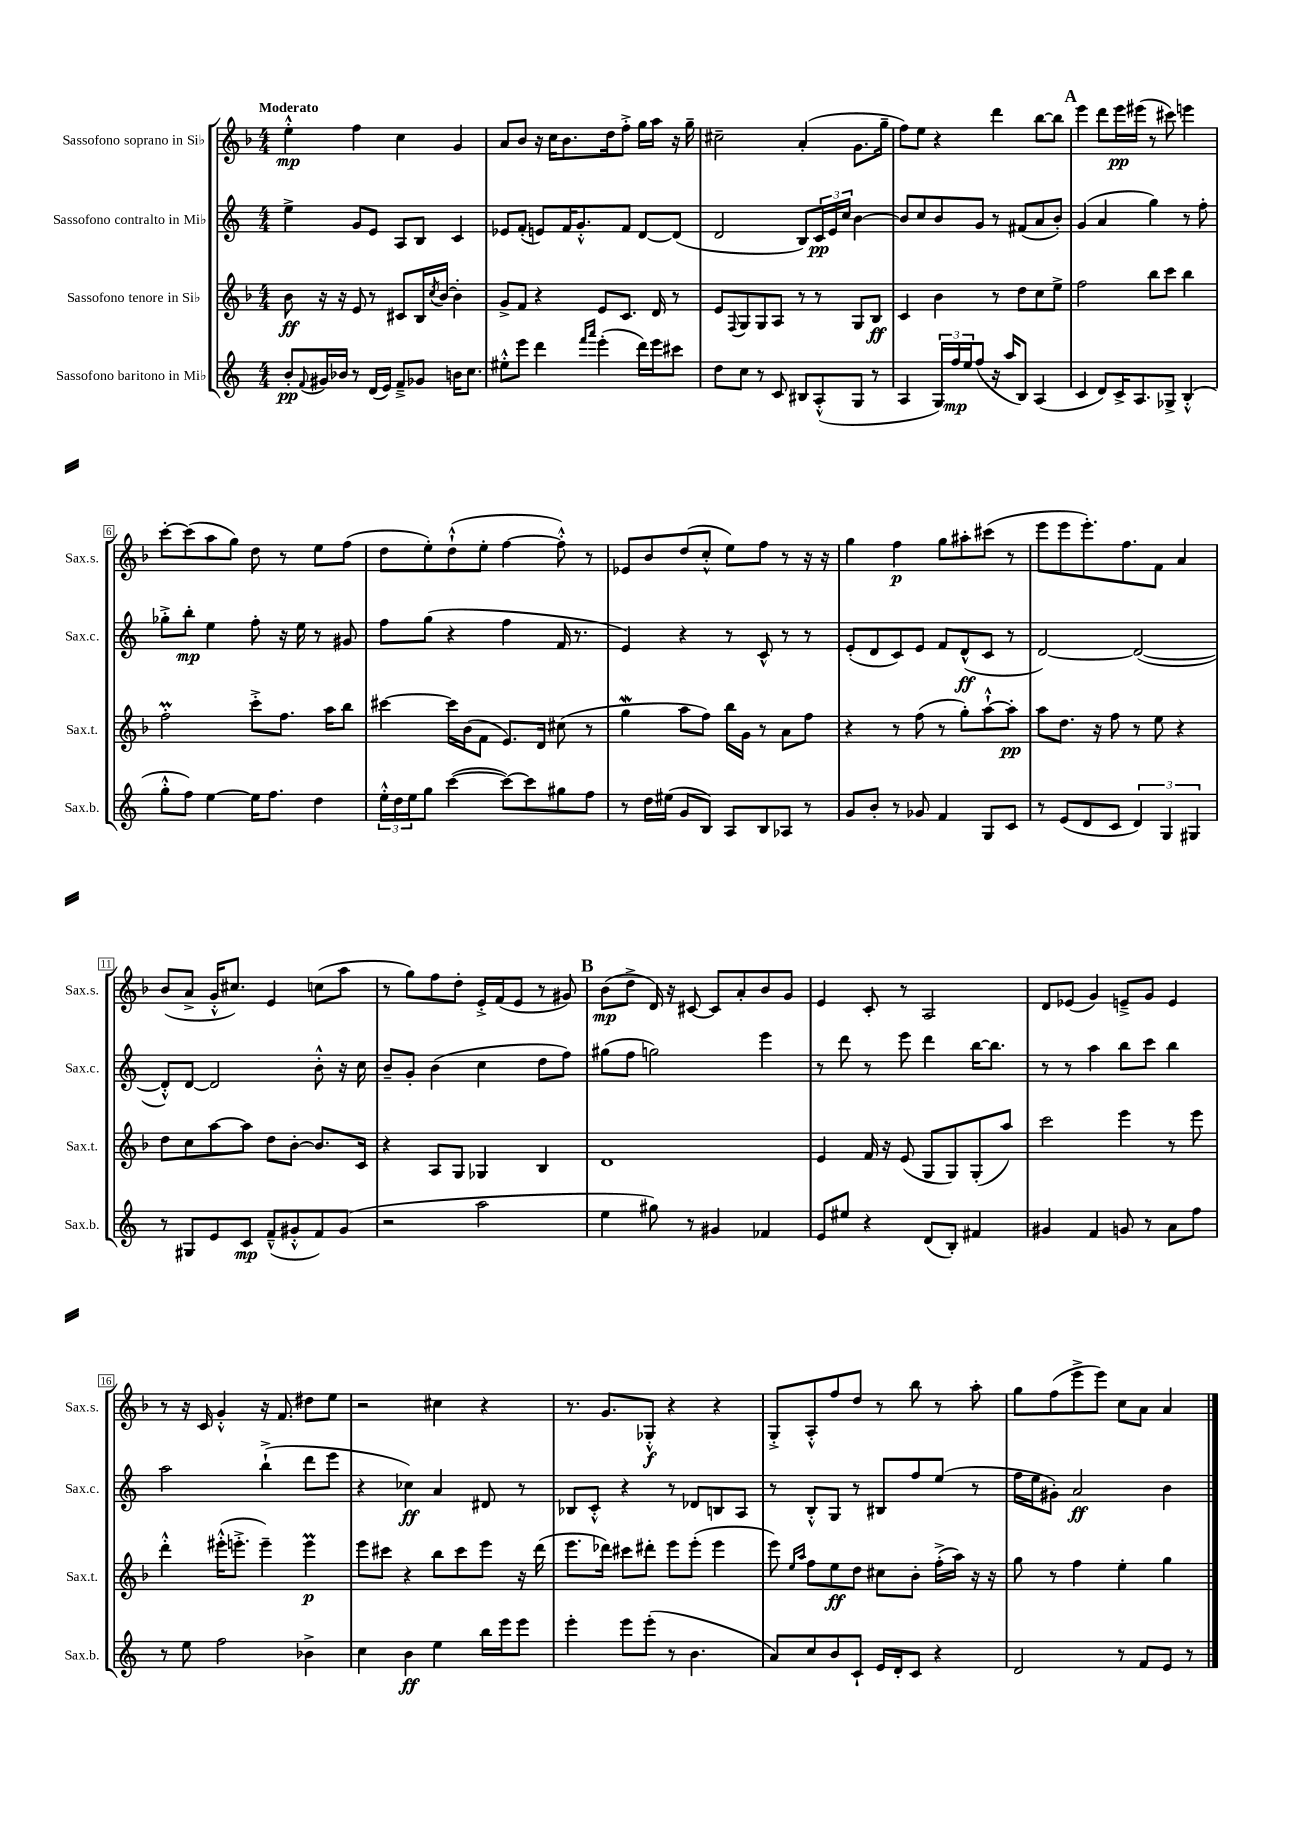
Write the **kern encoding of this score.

**kern	**dynam	**kern	**dynam	**kern	**dynam	**kern	**dynam
*part4	*part4	*part3	*part3	*part2	*part2	*part1	*part1
*staff4	*staff4	*staff3	*staff3	*staff2	*staff2	*staff1	*staff1
*I"Sassofono baritono in Mi♭	*	*I"Sassofono tenore in Si♭	*	*I"Sassofono contralto in Mi♭	*	*I"Sassofono soprano in Si♭	*
*I'Sax.b.	*	*I'Sax.t.	*	*I'Sax.c.	*	*I'Sax.s.	*
*clefG2	*	*clefG2	*	*clefG2	*	*clefG2	*
*k[]	*	*k[b-]	*	*k[]	*	*k[b-]	*
*M4/4	*	*M4/4	*	*M4/4	*	*M4/4	*
=1	=1	=1	=1	=1	=1	=1	=1
!	!	!	!	!	!	!LO:TX:a:B:t=Moderato	!
8b'/L	pp	8b-\	ff	4ee^\	.	4ee'^^\	mp
8qqf/	.	.	.	.	.	.	.
16g#X/L	.	16r	.	.	.	.	.
16b-X/JJ	.	16r	.	.	.	.	.
8r	.	8e/	.	8g/L	.	4ff\	.
(16d/LL	.	8r	.	8e/J	.	.	.
16e/JJ)	.	.	.	.	.	.	.
8f~^/L	.	8c#X/L	.	8A/L	.	4cc\	.
8g-X/J	.	16B-/L	.	8B/J	.	.	.
.	.	8qcc/	.	.	.	.	.
.	.	[16b-/JJ	.	.	.	.	.
16bn\KL	.	4b-'\]	.	4c/	.	4g/	.
8.cc\J	.	.	.	.	.	.	.
=2	=2	=2	=2	=2	=2	=2	=2
8ee#X'^^\L	.	8g^/L	.	8e-X/L	.	8a/L	.
8eee\J	.	8f/J	.	(8f'/J	.	8b-/J	.
4ddd\	.	4r	.	8en/L)	.	16r	.
.	.	.	.	.	.	16cc\KL	.
.	.	.	.	16f/K	.	8.b-\	.
.	.	.	.	8.g'^^/	.	.	.
16qqfff/LL	.	.	.	.	.	.	.
16qqaaa/JJ	.	.	.	.	.	.	.
(4eee'\	.	8e/L	.	.	.	.	.
.	.	.	.	.	.	16dd\k	.
.	.	8.c/J	.	8f/J	.	8ff'^\J	.
16ddd\LL)	.	.	.	[8d/L	.	16gg\LL	.
16eee\J	.	16d/	.	.	.	16aa\JJ	.
8ccc#X\J	.	8r	.	(8d/J]	.	16r	.
.	.	.	.	.	.	16gg~\	.
=3	=3	=3	=3	=3	=3	=3	=3
8dd\L	.	8e/L	.	2d/	.	2cc#X~\	.
.	.	8qqF/	.	.	.	.	.
8cc\J	.	8G/	.	.	.	.	.
8r	.	8G/	.	.	.	.	.
8c/	.	8A/J	.	.	.	.	.
8B#X/L	.	8r	.	8B/L)	.	(4a'/	.
(8A'^^/	.	8r	.	24c/L	pp	.	.
.	.	.	.	24e/	.	.	.
.	.	.	.	24cc/JJ	.	.	.
8G/J	.	8G/L	.	[4b\	.	8.g\L	.
8r	.	8B-/J	ff	.	.	.	.
.	.	.	.	.	.	16gg~\Jk	.
=4	=4	=4	=4	=4	=4	=4	=4
4A/	.	4c/	.	8b/L]	.	8ff\L)	.
.	.	.	.	8cc/	.	8ee\J	.
24G/LL)	.	4b-\	.	8b/	.	4r	.
24ff/	mp	.	.	.	.	.	.
24ee/J	.	.	.	.	.	.	.
(8ff/J	.	.	.	8g/J	.	.	.
16r	.	8r	.	8r	.	4ddd\	.
16aa/KL	.	.	.	.	.	.	.
8B/J)	.	8dd\L	.	(8f#X/L	.	.	.
(4A/	.	8cc\	.	8a/	.	[8bb-\L	.
.	.	8ee^\J	.	8b'/J)	.	8bb-\J]	.
!!LO:REH:place=s1:t=A
=5	=5	=5	=5	=5	=5	=5	=5
4c/	.	2ff\	.	(4g/	.	4eee\	.
8d/L)	.	.	.	4a/	.	8ddd\L	.
16c^/K	.	.	.	.	.	16eee\L	pp
8.A/	.	.	.	.	.	(16eee#X\JJ	.
.	.	8bb-\L	.	4gg\)	.	8r	.
8G-X^/J	.	8ccc\J	.	.	.	8ccc#X\)	.
(4B'^^/	.	4bb-\	.	8r	.	4eeen\	.
.	.	.	.	8ff'\	.	.	.
!!LO:LB:g=z
=6	=6	=6	=6	=6	=6	=6	=6
8gg'^^\L	.	2ffM'\	.	8gg-X'^\L	.	[8ccc'\L	.
8ff\J)	.	.	.	8bb'\J	mp	(8ccc\]	.
[4ee\	.	.	.	4ee\	.	8aa\	.
.	.	.	.	.	.	8gg\J)	.
16ee\KL]	.	8ccc'^\L	.	8ff'\	.	8dd\	.
8.ff\J	.	.	.	.	.	.	.
.	.	8.ff\J	.	16r	.	8r	.
.	.	.	.	16ee\	.	.	.
4dd\	.	.	.	8r	.	8ee\L	.
.	.	16aa\KL	.	.	.	.	.
.	.	8bb-\J	.	8g#X/	.	(8ff\J	.
=7	=7	=7	=7	=7	=7	=7	=7
24ee'^^\LL	.	[4ccc#X\	.	8ff\L	.	8dd\L	.
24dd\	.	.	.	.	.	.	.
24ee\J	.	.	.	.	.	.	.
8gg\J	.	.	.	(8gg\J	.	8ee'\)	.
([4ccc\	.	16ccc#\LL]	.	4r	.	(8dd`^^\	.
.	.	(16b-\J	.	.	.	.	.
.	.	8f\J	.	.	.	8ee'\J	.
8ccc\L_)	.	8.e/L)	.	4ff\	.	[4ff\	.
8ccc\]	.	.	.	.	.	.	.
.	.	16d/Jk	.	.	.	.	.
8gg#X\	.	(8cc#X\	.	16f/	.	8ff'^^\])	.
.	.	.	.	8.r	.	.	.
8ff\J	.	8r	.	.	.	8r	.
=8	=8	=8	=8	=8	=8	=8	=8
8r	.	4ggW\	.	4e/)	.	8e-X/L	.
16dd\LL	.	.	.	.	.	8b-/	.
(16ee#X\JJ	.	.	.	.	.	.	.
8g/L	.	8aa\L	.	4r	.	(8dd/	.
8B/J)	.	8ff\J)	.	.	.	8cc'^^/J	.
8A/L	.	16bb-\LL	.	8r	.	8ee\L)	.
.	.	16g\JJ	.	.	.	.	.
8B/	.	8r	.	8c^^/	.	8ff\J	.
8A-X/J	.	8a\L	.	8r	.	8r	.
8r	.	8ff\J	.	8r	.	16r	.
.	.	.	.	.	.	16r	.
=9	=9	=9	=9	=9	=9	=9	=9
8g/L	.	4r	.	(8e'/L	.	4gg\	.
8b'/J	.	.	.	8d/	.	.	.
8r	.	8r	.	8c/)	.	4ff\	p
8g-X/	.	(8ff\	.	8e/J	.	.	.
4f/	.	8r	.	8f/L	.	8gg\L	.
.	.	8gg'\L)	.	(8d^^/	ff	8aa#X'\	.
8G/L	.	[8aa`^^\	.	8c/J	.	(8ccc#X\J	.
8c/J	.	8aa'\J]	pp	8r	.	8r	.
=10	=10	=10	=10	=10	=10	=10	=10
8r	.	8aa\L	.	[2d/)	.	8eee\L	.
(8e/L	.	8.dd\J	.	.	.	8eee\	.
8d/	.	.	.	.	.	8.eee'\)	.
.	.	16r	.	.	.	.	.
8c/J	.	8ff\	.	.	.	.	.
.	.	.	.	.	.	8.ff\	.
6d/)	.	8r	.	(2d/_	.	.	.
.	.	8ee\	.	.	.	8f\J	.
6G/	.	.	.	.	.	.	.
.	.	4r	.	.	.	4a/	.
6G#X/	.	.	.	.	.	.	.
!!LO:LB:g=z
=11	=11	=11	=11	=11	=11	=11	=11
8r	.	8dd\L	.	8d'^^/L])	.	(8b-/L	.
8G#X/L	.	8cc\	.	[8d/J	.	8a^/J	.
8e/	.	[8aa\	.	2d/]	.	16g'^^/KL	.
.	.	.	.	.	.	8.cc#X/J)	.
8c/J	mp	8aa\J]	.	.	.	.	.
(8f~^^/L	.	8dd\L	.	.	.	4e/	.
8g#X'^^/	.	[8b-'\J	.	.	.	.	.
8f/)	.	8.b-/L]	.	8b'^^\	.	(8ccn\L	.
(8g#/J	.	.	.	16r	.	8aa\J	.
.	.	16c/Jk	.	16cc\	.	.	.
=12	=12	=12	=12	=12	=12	=12	=12
2r	.	4r	.	8b~/L	.	8r	.
.	.	.	.	8g'/J	.	8gg\L)	.
.	.	8A/L	.	(4b\	.	8ff\	.
.	.	8G/J	.	.	.	8dd'\J	.
2aa\	.	4G-X/	.	4cc\	.	16e'^/LL	.
.	.	.	.	.	.	(16f/J	.
.	.	.	.	.	.	8e/J	.
.	.	4B-/	.	8dd\L	.	8r	.
.	.	.	.	8ff\J)	.	8g#X/)	.
!!LO:REH:place=s1:t=B
=13	=13	=13	=13	=13	=13	=13	=13
4ee\	.	1d	.	(8gg#X\L	.	(8b-\L	mp
.	.	.	.	8ff\J	.	8dd^\J	.
8gg#X\)	.	.	.	2ggn\)	.	16d/)	.
.	.	.	.	.	.	16r	.
8r	.	.	.	.	.	[8c#X/	.
4g#X/	.	.	.	.	.	8c#/L]	.
.	.	.	.	.	.	8a'/	.
4f-X/	.	.	.	4eee\	.	8b-/	.
.	.	.	.	.	.	8g/J	.
=14	=14	=14	=14	=14	=14	=14	=14
8e/L	.	4e/	.	8r	.	4e/	.
8ee#X/J	.	.	.	8ddd\	.	.	.
4r	.	16f/	.	8r	.	8c'/	.
.	.	16r	.	.	.	.	.
.	.	(8e/	.	8eee\	.	8r	.
(8d/L	.	8G/L	.	4ddd\	.	2A/	.
8B'/J)	.	8G/)	.	.	.	.	.
4f#X/	.	(8G'/	.	[16bb\KL	.	.	.
.	.	.	.	8.bb\J]	.	.	.
.	.	8aa/J)	.	.	.	.	.
=15	=15	=15	=15	=15	=15	=15	=15
4g#X/	.	2ccc\	.	8r	.	8d/L	.
.	.	.	.	8r	.	(8e-X/J	.
4f/	.	.	.	4aa\	.	4g/)	.
8gn/	.	4eee\	.	8bb\L	.	8en~^/L	.
8r	.	.	.	8ccc\J	.	8g/J	.
8a\L	.	8r	.	4bb\	.	4e/	.
8ff\J	.	8eee\	.	.	.	.	.
!!LO:LB:g=z
=16	=16	=16	=16	=16	=16	=16	=16
8r	.	4ddd'^^\	.	2aa\	.	8r	.
8ee\	.	.	.	.	.	16r	.
.	.	.	.	.	.	16c/	.
2ff\	.	(16eee#X'^^\KL	.	.	.	4g'^^/	.
.	.	8.eeen'^\J	.	.	.	.	.
.	.	4eee~\)	.	(4bb`^\	.	16r	.
.	.	.	.	.	.	8.f/	.
4b-X^\	.	4eeem\	p	8ddd\L	.	8dd#X\L	.
.	.	.	.	8eee\J	.	8ee\J	.
=17	=17	=17	=17	=17	=17	=17	=17
4cc\	.	8eee\L	.	4r	.	2r	.
.	.	8ccc#X\J	.	.	.	.	.
4b\	ff	4r	.	4cc-X\)	ff	.	.
4ee\	.	8bb-\L	.	4a/	.	4cc#X\	.
.	.	8ccc#\	.	.	.	.	.
16bb\LL	.	8eee\J	.	8d#X/	.	4r	.
16eee\J	.	.	.	.	.	.	.
8eee\J	.	16r	.	8r	.	.	.
.	.	(16ddd\	.	.	.	.	.
=18	=18	=18	=18	=18	=18	=18	=18
4eee'\	.	8.eee\L	.	8B-X/L	.	8.r	.
.	.	.	.	8c'^^/J	.	.	.
.	.	16ddd-X\Jk)	.	.	.	8.g/L	.
8eee\L	.	8ccc#X\L	.	4r	.	.	.
(8eee'\J	.	8ddd#X'\J	.	.	.	8G-X'^^/J	f
8r	.	8eee\L	.	8r	.	4r	.
4.b\	.	(8eee'\J	.	8d-X/L	.	.	.
.	.	4eee\	.	8Bn/	.	4r	.
.	.	.	.	8A/J	.	.	.
=19	=19	=19	=19	=19	=19	=19	=19
8a/L)	.	8eee\)	.	8r	.	8G'^/L	.
.	.	16qqee/LL	.	.	.	.	.
.	.	16qqaa/JJ	.	.	.	.	.
8cc/	.	8ff\L	.	8B'^^/L	.	8A'^^/	.
8b/	.	8ee\	ff	8G/J	.	8ff/	.
8c`/J	.	8dd\J	.	8r	.	8dd/J	.
16e/LL	.	8cc#X\L	.	8B#X/L	.	8r	.
16d'/J	.	.	.	.	.	.	.
8c/J	.	8b-'\J	.	8ff/	.	8bb-\	.
4r	.	(16ff'^\LL	.	(8ee/J	.	8r	.
.	.	16aa\JJ)	.	.	.	.	.
.	.	16r	.	8r	.	8aa'\	.
.	.	16r	.	.	.	.	.
=20	=20	=20	=20	=20	=20	=20	=20
2d/	.	8gg\	.	16ff\LL	.	8gg\L	.
.	.	.	.	16ee\J	.	.	.
.	.	8r	.	8g#X'\J)	.	(8ff\	.
.	.	4ff\	.	2a/	ff	8eee^\	.
.	.	.	.	.	.	8eee\J)	.
8r	.	4ee'\	.	.	.	8cc\L	.
8f/L	.	.	.	.	.	8a\J	.
8e/J	.	4gg\	.	4b\	.	4a/	.
8r	.	.	.	.	.	.	.
==	==	==	==	==	==	==	==
*-	*-	*-	*-	*-	*-	*-	*-
